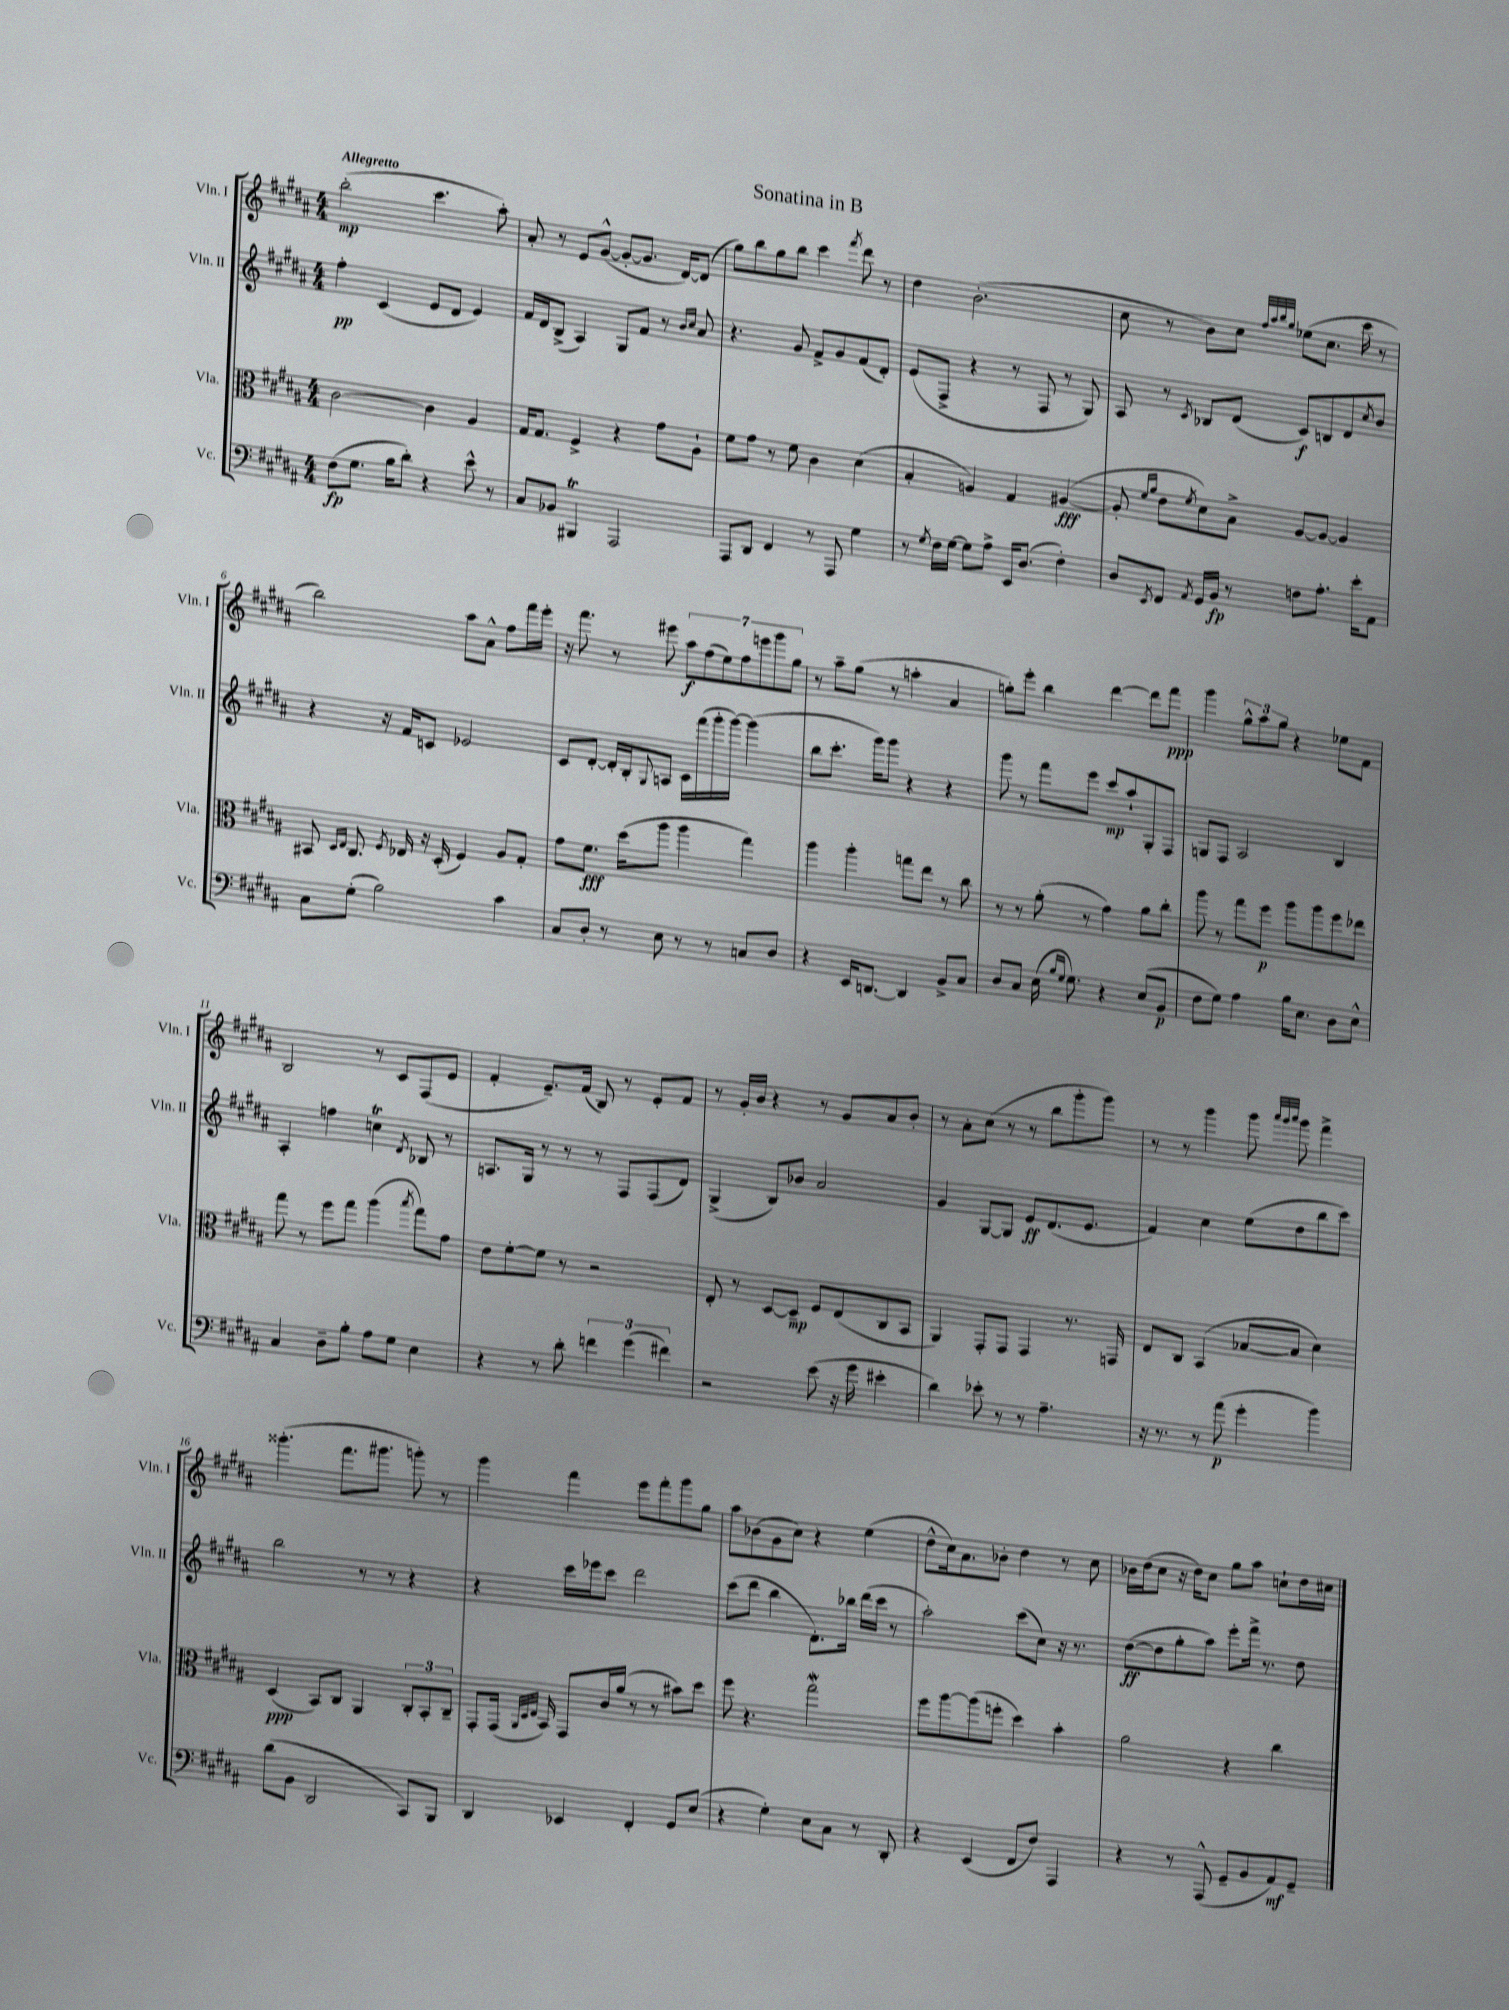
\header { title = "Sonatina in B" }
<<
\new StaffGroup <<
\new Staff = "s0" \with { instrumentName = "Vln. I" shortInstrumentName = "Vln. I" } {
    \clef treble \key b \major \numericTimeSignature \time 4/4 \tempo "Allegretto"
    b''2-.\mp( cis'''4. ais''8-.) |
    ais'8-. r8 e'8 gis'8~-^( gis'8~-. gis'8. dis'16~) dis'8( |
    gis''8) b''8 gis''8 b''8 cis'''4 \acciaccatura { fis'''8 } dis'''8 r8 |
    dis''4 b'2.-.( |
    cis''8 r8 b'8) cis''8 \grace { fis''32 ais''32 b''32 gis''32 } ees''8( cis''8. cis'''16 r8 |
    b''2) ais''8 ais'8-^ fis''8 fis'''16 e'''16-. |
    r16 fis'''8. r8 eis'''8 \tuplet 7/4 { ais''8\f fis''8( e''8) fis''8 e'''8 gis'''8 gis''8 } |
    r8 ais''8-- gis''8( r8 a''4-. ais'4 |
    g''8-.) e'''8-. b''4 dis'''4~ dis'''8 fis'''8\ppp |
    gis'''4 \tuplet 3/2 { gis''8-^ ais''8 gis''8 } r4 ees''8 fis'8 |
    b2 r8 cis'8 fis8( e'8 |
    fis'4-. e'8.--) fis'16( b8) r8 e'8-. fis'8 |
    r8 gis'16-. b'16 r4 r8 gis'8 ais'8 b'8-. |
    r8 ais'8-. cis''8( r8 r8 b''8 gis'''8-. gis'''8) |
    r8 r8 gis'''4 gis'''8 \grace { ais'''32 gis'''32 ais'''32 } gis'''8 fis'''4-> |
    gisis'''4.-.( fis'''8. gis'''8. g'''8-.) r8 |
    gis'''4 fis'''4 e'''8 fis'''8-. gis'''8 gis''8 |
    ais''8 bes'8( gis'8 cis''8) r4 e''4( |
    dis''8-^ cis''16) ais'8. bes'8-. dis''4 r8 cis''8 |
    bes'16 dis''16( cis''8 r16 dis''16) cis''8 gis''8 ais''8 c''8-! dis''16 cis''16 \bar "|." |
}
\new Staff = "s1" \with { instrumentName = "Vln. II" shortInstrumentName = "Vln. II" } {
    \clef treble \key b \major \numericTimeSignature \time 4/4
    fis''4-.\pp cis'4( e'8 dis'8 e'4) |
    fis'16 dis'16 b8->( ais4) gis8 fis'8 r8 \grace { b'16 cis''16 } ais'8 |
    r4. gis'8 fis'8-> gis'8 fis'8( dis'8-.) |
    e'8( fis8-> r4 r8 fis8 r8 gis8) |
    ais8 r8 \acciaccatura { cis'8 } bes8 dis'8( cis'8\f) b8 dis'8 \acciaccatura { cis''8 } b'8 |
    r4 r16 fis'16 c'8 ees'2 |
    cis'8 dis'8~-. dis'16-. b16-. \appoggiatura { gis8 } a8 cis'16 fis'''16( gis'''16-. gis'''16~) gis'''4( |
    b''8 cis'''8.-. gis'''16) gis'''8 r4 r4 |
    gis'''8 r8 fis'''8 e'''8 cis'''8\mp ais''8-! gis8-. fis8 |
    g8 fis8 ais2 b4 |
    ais4-. f''4 c''4\trill \acciaccatura { dis'8 } bes8 r8 |
    a8. gis16 r8 r8 r8 fis8 fis8( dis'8) |
    gis4->( b8) bes'8 ais'2 |
    gis'4 gis8~ gis8 e'8\ff dis'8.( e'8. |
    fis'4) cis''4 e''8( dis''8 b''8 cis'''8) |
    b''2 r8 r8 r4 |
    r4 cis'''16 ees'''16 cis'''8 dis'''2 |
    cis'''8( dis'''8 b''4 dis'8.-.) bes''16 dis'''16( cis'''16 r8 |
    ais''2-.) cis'''8( cis''8) r16 r8. |
    dis''8~\ff( dis''8 gis''8-. ais''8) e'''8-. fis'''16-> r8. dis''8 \bar "|." |
}
\new Staff = "s2" \with { instrumentName = "Vla." shortInstrumentName = "Vla." } {
    \clef alto \key b \major \numericTimeSignature \time 4/4
    cis'2~ cis'4 ais4 |
    gis16 gis8. fis4-> r4 gis'8 ais8-! |
    fis'8 gis'8 r8 fis'8 cis'4 dis'4( |
    b4-. a4) gis4 ais4~\fff( |
    ais8-. \grace { fis'16 ais'16 } e'8 \acciaccatura { fis'8 } dis'8) b8-> ais8~ ais8~ ais4 |
    bis,8 \grace { dis16 e16 } cis8. \acciaccatura { fis8 } ees16 r16 dis16-.( fis4) ais8 gis8-. |
    gis'8 fis'8.\fff dis''16( ais''8 ais''4 gis''4) |
    ais''4 ais''4-. g''8 e''8 r8 cis''8 |
    r8 r8 ais'8-.( r8 gis'4) ais'8 cis''8-. |
    ais''8 r8 gis''8 fis''8\p ais''8 ais''8 fis''8 ees''8 |
    gis''8 r8 fis''8 gis''8 ais''4( \acciaccatura { b''8 } gis''8) gis'8 |
    e'8 fis'8~-. fis'8 r8 r2 |
    e8-. r8 dis8~ dis8--\mp fis8 e8( cis8 b,8 |
    ais,4) gis,8-. gis,8 gis,4 r8. g,16 |
    e8 cis8 b,4( bes8~ bes8 dis'4) |
    dis4\ppp( b,8) cis8 ais,4 \tuplet 3/2 { cis8-. b,8-. cis8-- } |
    gis,8-. gis,16( \grace { ais,32 dis32 e32 } b,16) gis,8 cis'16 ais'16( r8 r8 bis'8) dis''8 |
    fis''8 r4. gis''2\mordent |
    fis''8 ais''8~ ais''8( f''8-. dis''4) b'4-. |
    ais'2 r4 cis''4 \bar "|." |
}
\new Staff = "s3" \with { instrumentName = "Vc." shortInstrumentName = "Vc." } {
    \clef bass \key b \major \numericTimeSignature \time 4/4
    fis8\fp( gis8. b16 dis'8-.) r4 e'8-^ r8 |
    cis8 bes,8 bis,,4\trill ais,,2 |
    ais,,8 dis,8 fis,4 r8 ais,,8 gis4 |
    r8 \acciaccatura { gis8 } fis16 gis16~ gis8 ais8-> e,16 dis8.( fis4-.) |
    dis8 \acciaccatura { e,8 } fis,8 \acciaccatura { ais,8 } gis,16 b,16\fp r8 f8 ais8.-. e'16-. ais,8 |
    cis8 gis8-.( b2) cis'4 |
    cis8 dis8-. r8 e8 r8 r8 c8 dis8 |
    r4 e,16 d,8.~ d,4 b,8-> cis8 |
    dis8 cis8 e16( \grace { b16 gis16 } gis8.) r4 e8( b,8\p |
    fis8 gis8) ais4 b16 e8. dis8 e8-^ |
    cis4 dis8-- b8-. ais8 gis8 e4 |
    r4 r8 dis'8-. \tuplet 3/2 { f'4 gis'4( fis'4) } |
    r2 e'8( r16 gis'16 eis'4-. |
    dis'4) ees'8-. r8 r8 ais4.-- |
    r16 r8. r8 ais'8\p( gis'4-. b'4) |
    dis'8( b,8 dis,2 cis,8) b,,8 |
    dis,4 ees,4 fis,4-. gis,8 e8( |
    r4 gis4-.) e8 cis8 r8 dis,8-. |
    r4 e,4( fis,8 fis8) ais,,4 |
    r4 r8 ais,,8-^( gis,8-- b,8 ais,8\mf) gis,8-- \bar "|." |
}
>>
>>
